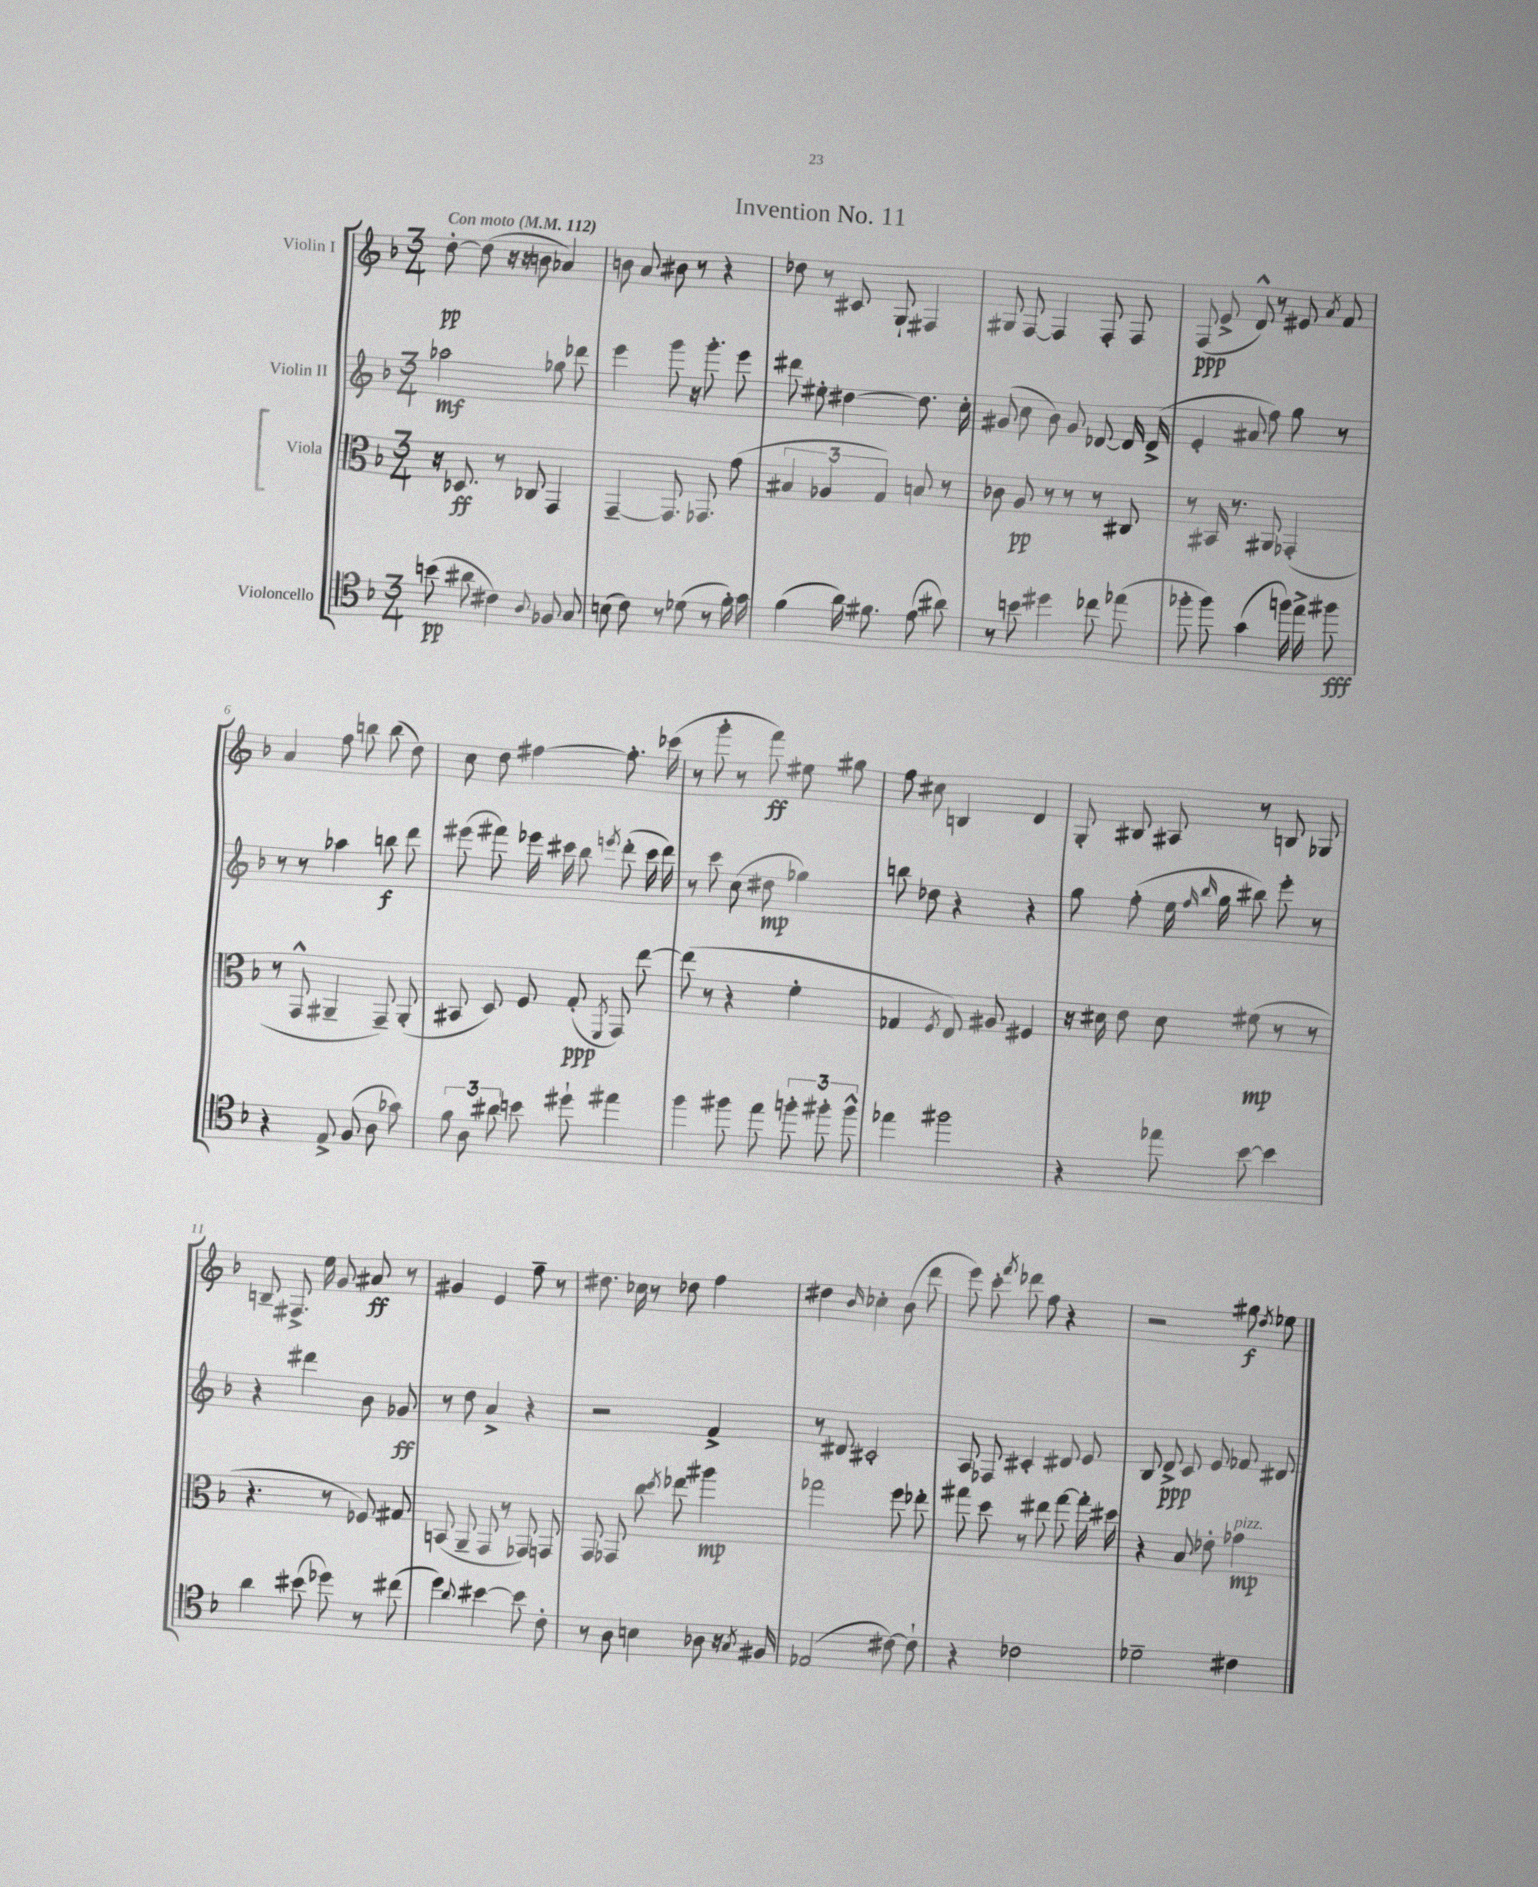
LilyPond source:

\header { title = "Invention No. 11" }
<<
\new StaffGroup <<
\new Staff = "s0" \with { instrumentName = "Violin I" } {
    \clef treble \key f \major \numericTimeSignature \time 3/4 \tempo "Con moto" 4 = 112
    \autoBeamOff d''8~-.\pp d''8( r16 r16 b'8 aes'4) |
    b'8 a'8 bis'8 r8 r4 |
    des''8 r8 cis'8 g8-! fis4 |
    gis8 f8~ f4 f8-. f8 |
    f8\ppp( e'8-> d'8-^) r8 eis'8 \acciaccatura { a'8 } f'8 |
    a'4 f''8 b''8 b''8( d''8) |
    c''8 d''8 fis''4~ fis''8.-. ces'''16( |
    r8 g'''8-. r8 f'''8\ff) eis''8 gis''8 |
    f''8 cis''8 b4 d'4 |
    g8-. bis8 ais8 r8 b8 ges8 |
    b8-- fis8.-> e''16 g'8 ais'8\ff r8 |
    gis'4 e'4 f''8-- r8 |
    dis''8. ces''16 r8 des''8 f''4 |
    dis''4 \grace { bes'16 } ces''4-. bes'8( d'''8 |
    e'''8) c'''8-. \acciaccatura { f'''8 } des'''8 f''8 r4 |
    r2 gis''8\f \acciaccatura { d''8 } ees''8 \bar "|." |
}
\new Staff = "s1" \with { instrumentName = "Violin II" } {
    \clef treble \key f \major \numericTimeSignature \time 3/4
    \autoBeamOff aes''2\mf ges''8 des'''8 |
    e'''4 g'''8 r16 g'''8.-. e'''8 |
    dis'''8 eis''8-. dis''4~ dis''8. c''16-. |
    gis'8( c''8 bes'8) gis'8 des'8~ des'16 des'16->( |
    e'4-. ais'8 f''8) g''8 r8 |
    r8 r8 aes''4 b''8\f d'''8 |
    eis'''8( fis'''8) ees'''16 cis'''16 bes''8 \acciaccatura { e'''8 } d'''8-.( cis'''16 d'''16) |
    r8 c'''8 c''8( dis''8\mp ges''4) |
    b''8 des''8 r4 r4 |
    g''8 f''8-.( e''16 \grace { f''16 bes''16 } g''16 bis''8) e'''8-. r8 |
    r4 dis'''4 bes'8 ges'8\ff |
    r8 d''8 a'4-> r4 |
    r2 f'4-> |
    r8 dis'8 cis'2-. |
    a8 fes8 cis'4-. dis'8 e'8 |
    bes8 d'8->\ppp c'8 e'8 fes'8 dis'8 \bar "|." |
}
\new Staff = "s2" \with { instrumentName = "Viola" } {
    \clef alto \key f \major \numericTimeSignature \time 3/4
    \autoBeamOff r16 des8.\ff r8 ces8 g,4 |
    g,4~-- g,8. ges,8. g'8( |
    \tuplet 3/2 { bis4 aes4 g4) } b8 r8 |
    ces'8 a8\pp r8 r8 r8 cis8 |
    r8 bis,16 r8. ais,8 ges,4-.( |
    r8 g,8-^ ais,4-- g,8--) ais,8-.( |
    bis,8 d8) f8 g8-.\ppp( \acciaccatura { f,8 } g,8) e''8~ |
    e''8( r8 r4 f'4-. |
    ges4 \acciaccatura { f8 } e8) ais8 fis4 |
    r16 dis'16 e'8 dis'8 fis'8\mp( r8 r8 |
    r4. r8 fes8) gis8 |
    b,8( a,8-- g,8 r8 ges,8) g,8 |
    g,8 ges,8 c''8 \acciaccatura { d''8 } ees''8 ais''4\mp |
    ges''2 f''8 ees''8-. |
    gis''8 d''8 r8 eis''8 gis''8~ gis''16-. dis''16 |
    r4 bes8 ees'8-. ges'4\mp^\markup { \italic "pizz." } \bar "|." |
}
\new Staff = "s3" \with { instrumentName = "Violoncello" } {
    \clef tenor \key f \major \numericTimeSignature \time 3/4
    \autoBeamOff b'8\pp( ais'8 cis'4) \appoggiatura { a8 } fes8 g8 |
    b8( c'8) r8 des'8( r8 f'16-.) g'16 |
    f'4( a'16) fis'8. e'8( ais'8) |
    r8 b'8 dis''4 ces''8 ees''8( |
    fes''8-. fes''8) g'4( f''16) e''16-> fis''8\fff |
    r4 e8-> f8( a8 ges'8) |
    \tuplet 3/2 { f'8 a8 ais'8 } b'8 dis''8-! eis''4 |
    f''4 fis''8 e''8 \tuplet 3/2 { f''8-. fis''8-. fis''8-^ } |
    ees''4 fis''2 |
    r4 ees''8 bes'8~ bes'4 |
    a'4 bis'8( des''8) r8 cis''8( |
    d''4) \appoggiatura { a'8 } bis'4~ bis'8 c'8-. |
    r8 a8 b4 aes8 r16 \acciaccatura { g8 } fis16 |
    ees2( cis'8~) cis'8-! |
    r4 ces'2 |
    des'2-- cis'4 \bar "|." |
}
>>
>>
